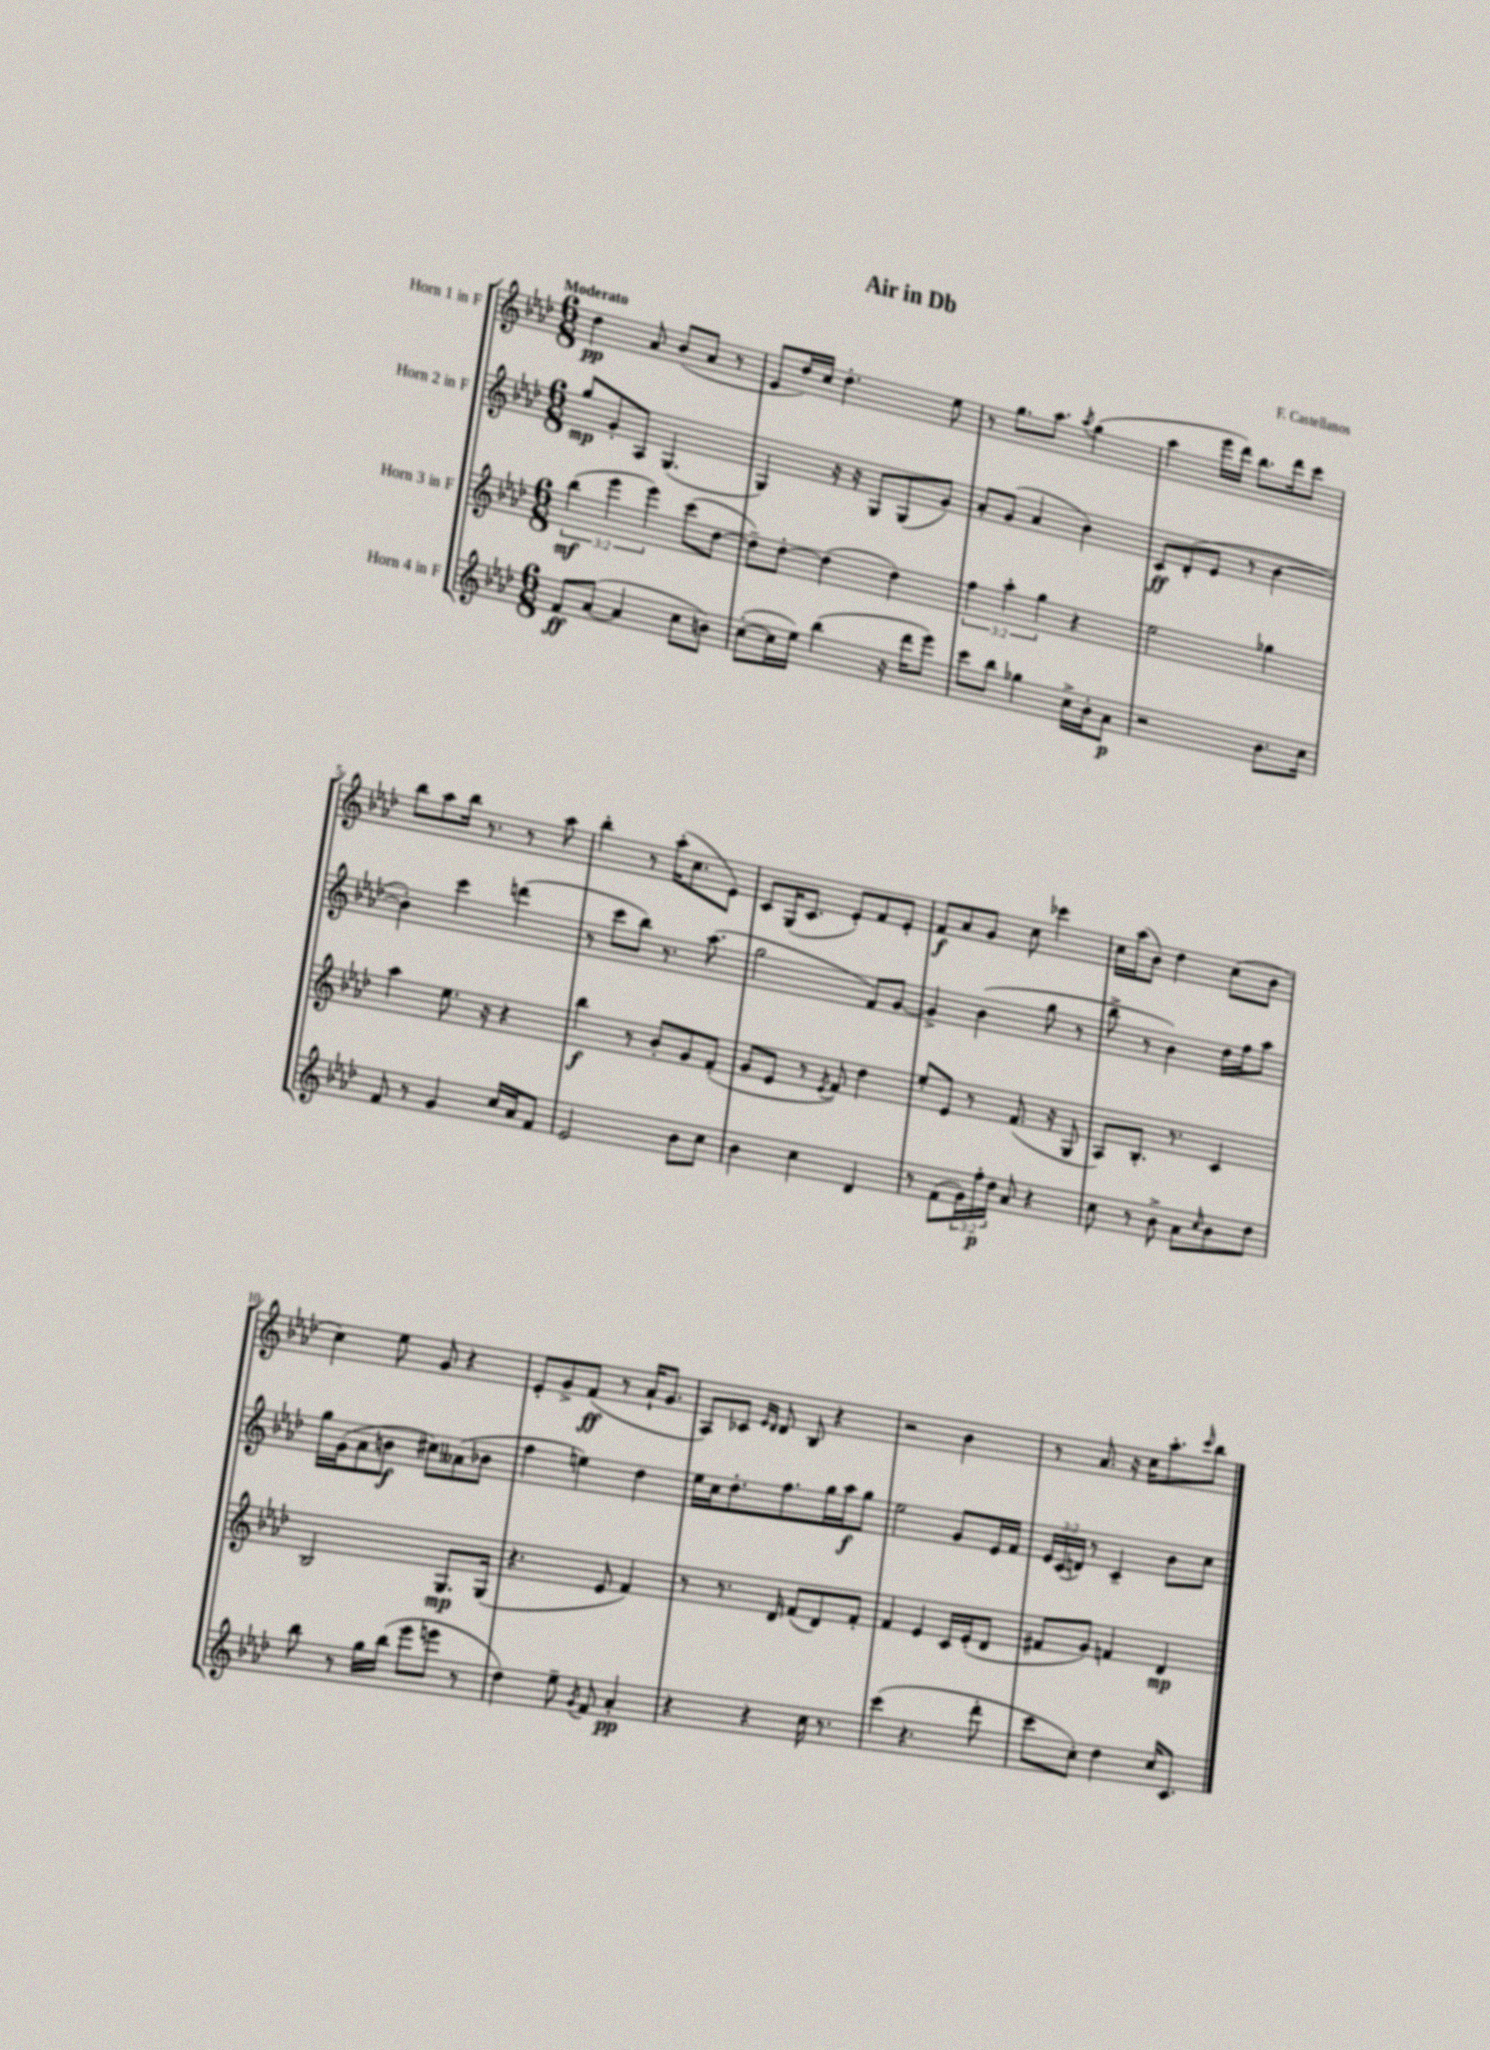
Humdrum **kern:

**kern	**dynam	**kern	**dynam	**kern	**dynam	**kern	**dynam
*part4	*part4	*part3	*part3	*part2	*part2	*part1	*part1
*staff4	*staff4	*staff3	*staff3	*staff2	*staff2	*staff1	*staff1
*I"Horn 4 in F	*	*I"Horn 3 in F	*	*I"Horn 2 in F	*	*I"Horn 1 in F	*
*clefG2	*	*clefG2	*	*clefG2	*	*clefG2	*
*k[b-e-a-d-]	*	*k[b-e-a-d-]	*	*k[b-e-a-d-]	*	*k[b-e-a-d-]	*
*M6/8	*	*M6/8	*	*M6/8	*	*M6/8	*
=1	=1	=1	=1	=1	=1	=1	=1
!	!	!	!	!	!	!LO:TX:a:B:t=Moderato	!
8f/L	ff	(6bb-\	mf	8gg/L	mp	4dd-\	pp
([8a-/J	.	.	.	8g'/	.	.	.
.	.	6eee-\	.	.	.	.	.
4a-/]	.	.	.	8A-/J	.	8a-/	.
.	.	6eee-\)	.	.	.	.	.
.	.	.	.	(4.G/	.	(8b-/L	.
8cc\L	.	(8ccc\L	.	.	.	8a-/J	.
8bn\J)	.	[8dd-\J	.	.	.	8r	.
=2	=2	=2	=2	=2	=2	=2	=2
([8cc'\L	.	8dd-~\L])	.	4G/)	.	8e-/L	.
16cc\L]	.	[8dd-'\J	.	.	.	16dd-/L)	.
16ee-\JJ)	.	.	.	.	.	16cc/JJ	.
(4bb-\	.	(4dd-\]	.	16r	.	4.dd-'\	.
.	.	.	.	16r	.	.	.
.	.	.	.	8G/L	.	.	.
16r	.	4dd-\)	.	(8G/	.	.	.
16ddd-\KL	.	.	.	.	.	.	.
8eee-\J)	.	.	.	8g/J)	.	8ee-\	.
=3	=3	=3	=3	=3	=3	=3	=3
8ccc\L	.	6ff\	.	8a-'/L	.	8r	.
8bb-\J	.	.	.	(8g/J	.	8.gg\L	.
.	.	6aa-'\	.	.	.	.	.
4gg-X\	.	.	.	4a-/	.	.	.
.	.	.	.	.	.	8.aa-\J	.
.	.	6gg\	.	.	.	.	.
.	.	.	.	.	.	8qaa-/	.
16cc^\LL	.	4r	.	4b-\)	.	(4gg\	.
16b-'\J	.	.	.	.	.	.	.
8a-\J	p	.	.	.	.	.	.
=4	=4	=4	=4	=4	=4	=4	=4
2r	.	2ee-\	.	8c/L	ff	4aa-\	.
.	.	.	.	(8d-'/	.	.	.
.	.	.	.	8e-/J	.	16eee-\LL	.
.	.	.	.	.	.	16ddd-\JJ)	.
.	.	.	.	8r	.	8.bb-\L	.
8.b-\L	.	4gg-X\	.	[4b-\	.	.	.
.	.	.	.	.	.	16ddd-\k	.
.	.	.	.	.	.	8ccc\J	.
16cc\Jk	.	.	.	.	.	.	.
!!LO:LB:g=z
=5	=5	=5	=5	=5	=5	=5	=5
8f/	.	4aa-\	.	4b-'\])	.	8bb-\L	.
8r	.	.	.	.	.	8aa-\	.
4g/	.	8.ee-\	.	4ccc\	.	16bb-\Jk	.
.	.	.	.	.	.	8.r	.
.	.	16r	.	.	.	.	.
16cc/LL	.	4r	.	(4dddn\	.	8r	.
16a-/J	.	.	.	.	.	.	.
8f/J	.	.	.	.	.	8aa-\	.
=6	=6	=6	=6	=6	=6	=6	=6
2e-/	.	4bb-\	f	8r	.	4bb-'\	.
.	.	.	.	8ccc\L	.	.	.
.	.	8r	.	8bb-\J)	.	8r	.
.	.	8b-'/L	.	8.r	.	(16aa-'\KL	.
.	.	.	.	.	.	8.cc\	.
8b-\L	.	8g/	.	.	.	.	.
.	.	.	.	(8.aa-\	.	.	.
8cc\J	.	(8f'/J	.	.	.	8e-\J)	.
=7	=7	=7	=7	=7	=7	=7	=7
4b-\	.	8g/L	.	2gg\	.	8c/L	.
.	.	8e-/J	.	.	.	(16G/K	.
.	.	.	.	.	.	8.c/J	.
4cc\	.	8r	.	.	.	.	.
.	.	8qe-/	.	.	.	.	.
.	.	8f/)	.	.	.	8e-'/L)	.
4d-/	.	4dd-\	.	8f/L)	.	8f/	.
.	.	.	.	[8g/J	.	8e-'/J	.
=8	=8	=8	=8	=8	=8	=8	=8
8r	.	8ee-'/L	.	4g^/]	.	8f/L	f
(8f\L	.	8e-/J	.	.	.	8a-/	.
24g\L)	.	8r	.	(4b-\	.	8g/J	.
24ff'\	p	.	.	.	.	.	.
24dd-\JJ	.	.	.	.	.	.	.
8a-/	.	(8.f/	.	.	.	8cc\	.
4r	.	.	.	8gg\	.	4ccc-X\	.
.	.	16r	.	.	.	.	.
.	.	8G/	.	8r	.	.	.
=9	=9	=9	=9	=9	=9	=9	=9
8cc\	.	8A-/L)	.	8bb-^\	.	16cc\LL	.
.	.	.	.	.	.	(16aa-\J	.
8r	.	8.B-'/J	.	8r	.	8b-\J)	.
8b-^\	.	.	.	4b-\)	.	4dd-\	.
.	.	8.r	.	.	.	.	.
8a-\L	.	.	.	.	.	.	.
16qqcc/	.	.	.	.	.	.	.
8b-\	.	4c/	.	16dd-\LL	.	(8cc\L	.
.	.	.	.	16ff\J	.	.	.
8dd-\J	.	.	.	8aa-\J	.	8b-\J	.
!!LO:LB:g=z
=10	=10	=10	=10	=10	=10	=10	=10
8bb-\	.	2B-/	.	16gg\LL	.	4cc\)	.
.	.	.	.	(16g\J	.	.	.
8r	.	.	.	8a-\	.	.	.
16gg\LL	.	.	.	8bn\J	f	8ee-\	.
(16bb-\JJ	.	.	.	.	.	.	.
8eee-\L	.	.	.	8cc#X\L)	.	8g/	.
8eeen\J	.	8.G/L	mp	(8a--X\	.	4r	.
8r	.	.	.	8b-X\J	.	.	.
.	.	(16G/Jk	.	.	.	.	.
=11	=11	=11	=11	=11	=11	=11	=11
4dd-\)	.	4.r	.	4ff\	.	8e-'/L	.
.	.	.	.	.	.	8g^/	.
8ee-~\	.	.	.	4een\)	.	(8f/J	ff
8qg/	.	.	.	.	.	.	.
8f/	.	8e-/	.	.	.	8r	.
4a-'/	pp	4f/)	.	4dd-\	.	16a-`/KL	.
.	.	.	.	.	.	8.g/J	.
=12	=12	=12	=12	=12	=12	=12	=12
4r	.	8r	.	16ee-\LL	.	8A-/L)	.
.	.	.	.	16cc\J	.	.	.
.	.	8.r	.	8.dd-'\	.	8c-X/J	.
.	.	.	.	.	.	16qqe-/LL	.
.	.	.	.	.	.	16qqd-/JJ	.
4r	.	.	.	.	.	8d-/	.
.	.	16d-/	.	8.ff\	.	.	.
.	.	(8f/L	.	.	.	8B-/	.
16cc\	.	8d-/)	.	16gg\L	.	4r	.
8.r	.	.	.	16aa-\J	f	.	.
.	.	8f'/J	.	8gg\J	.	.	.
=13	=13	=13	=13	=13	=13	=13	=13
(4ccc\	.	4f/	.	2ee-\	.	2r	.
4.r	.	4e-/	.	.	.	.	.
.	.	16c/LL	.	8g/L	.	4b-\	.
.	.	(16e-'/J	.	.	.	.	.
8ddd-'\	.	8d-/J	.	16e-/L	.	.	.
.	.	.	.	16f/JJ	.	.	.
=14	=14	=14	=14	=14	=14	=14	=14
8ccc\L	.	8f#X/L	.	24e-/LL	.	8r	.
.	.	.	.	(24c/	.	.	.
.	.	.	.	24dn/JJ)	.	.	.
8cc'\J)	.	8g/J)	.	8r	.	8.a-/	.
4dd-\	.	4fn/	.	4c~/	.	.	.
.	.	.	.	.	.	16r	.
.	.	.	.	.	.	16cc\KL	.
.	.	.	.	.	.	8.aa-'\	.
16cc/KL	.	4d-/	mp	8b-\L	.	.	.
8.c/J	.	.	.	.	.	.	.
.	.	.	.	.	.	16qqccc/	.
.	.	.	.	8cc\J	.	8bb-\J	.
==	==	==	==	==	==	==	==
*-	*-	*-	*-	*-	*-	*-	*-
